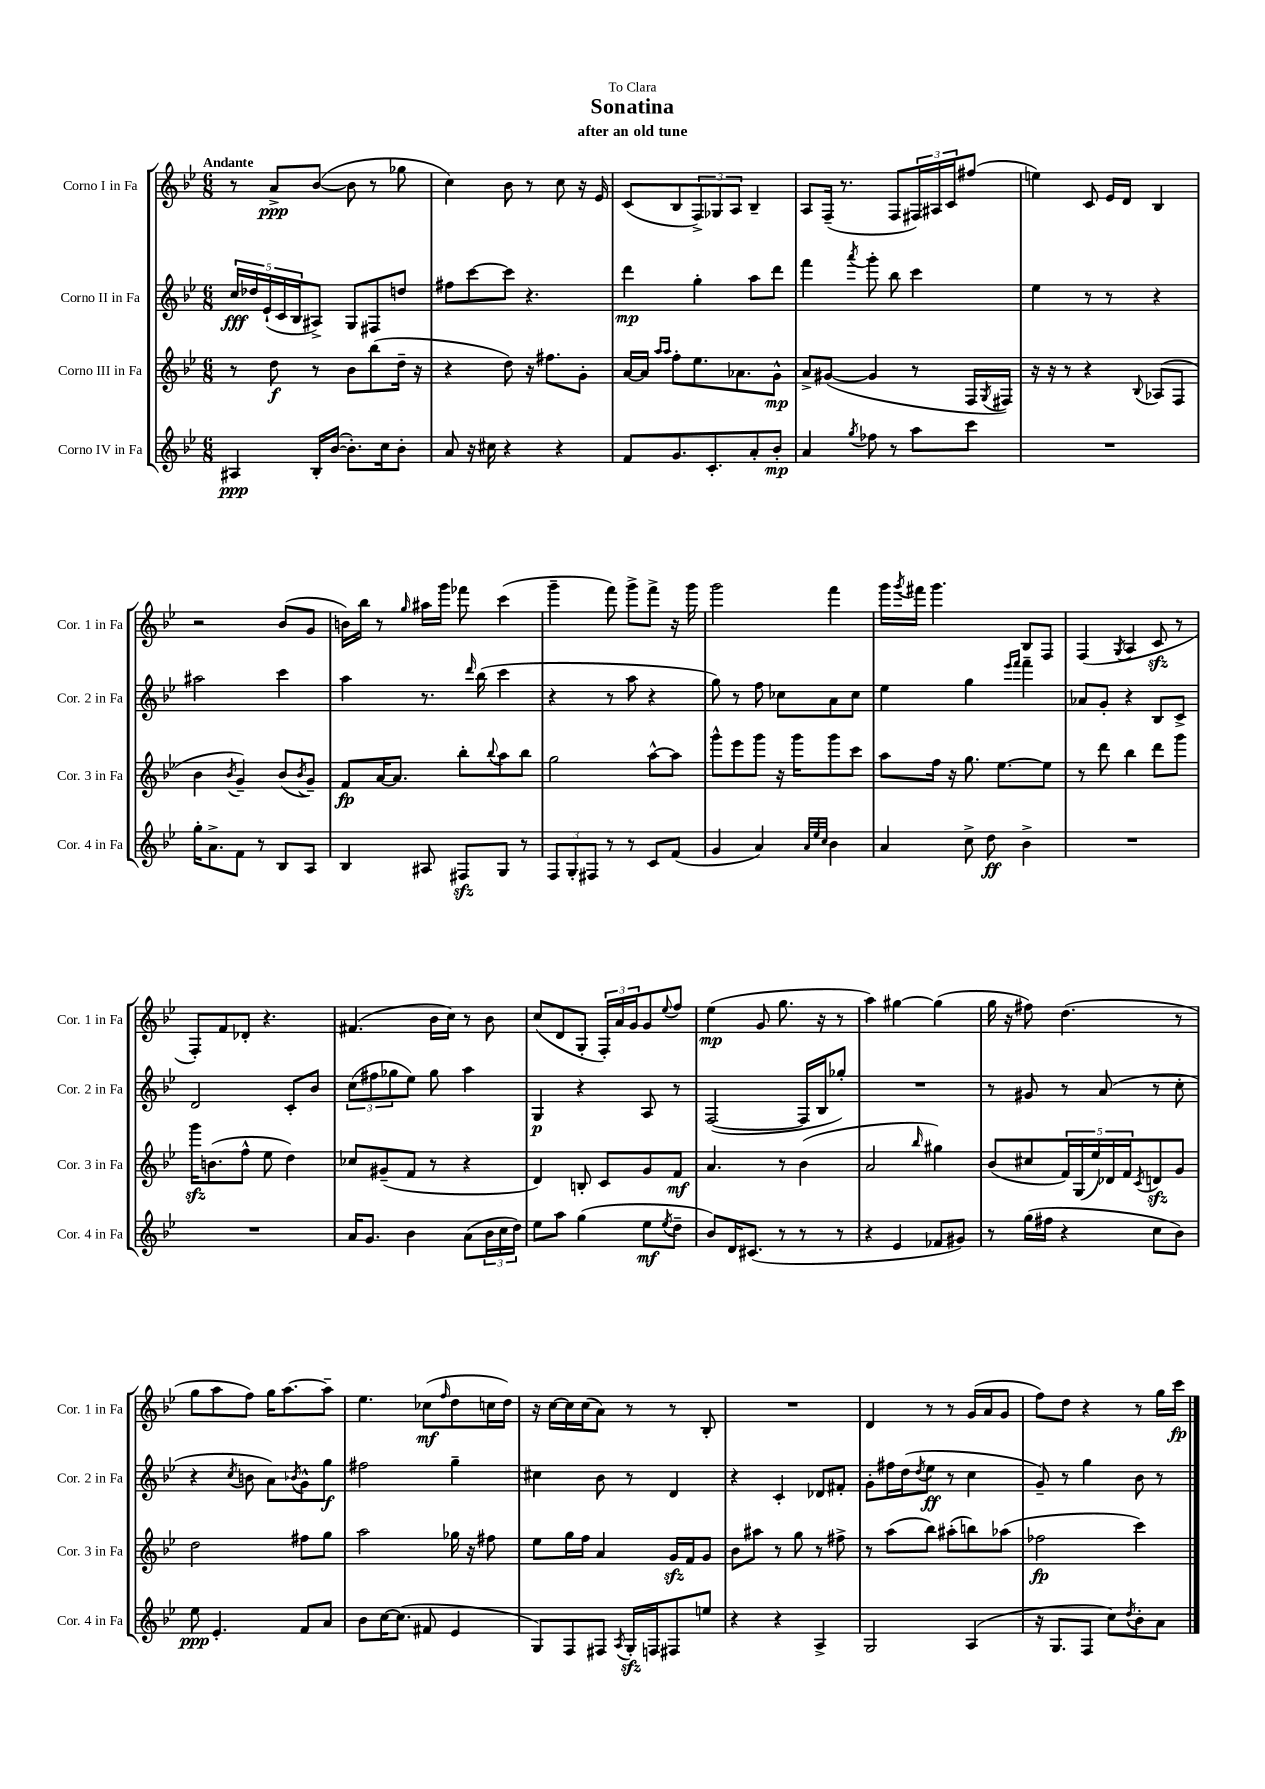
\header { title = "Sonatina" subtitle = "after an old tune" dedication = "To Clara" }
<<
\new StaffGroup <<
\new Staff = "s0" \with { instrumentName = "Corno I in Fa" shortInstrumentName = "Cor. 1 in Fa" } {
    \clef treble \key bes \major \numericTimeSignature \time 6/8 \tempo "Andante"
    r8 a'8->\ppp bes'8~( bes'8 r8 ges''8 |
    c''4) bes'8 r8 c''8 r16 ees'16 |
    c'8( bes8 \tuplet 3/2 { f8->) ges8 a8 } bes4-- |
    a8 f16--( r8. f8 \tuplet 3/2 { fis16) ais16 c'16 } fis''8( |
    e''4) c'8 ees'16 d'16 bes4 |
    r2 bes'8( g'8 |
    b'16) bes''16 r8 \grace { g''16 } ais''16 g'''16 fes'''8 c'''4( |
    g'''4-- f'''8) g'''8-> f'''8-> r16 g'''16 |
    g'''2 f'''4 |
    g'''16 \acciaccatura { g'''8 } fis'''16 g'''4. bes8 f8 |
    f4( \acciaccatura { g8 } a4 c'8\sfz r8 |
    f8-.) f'8 des'8-. r4. |
    fis'4.( bes'16 c''16) r8 bes'8 |
    c''8( d'8 g8-. \tuplet 3/2 { f16-.) a'16 g'16 } g'8 \appoggiatura { ees''8 } f''8 |
    ees''4\mp( g'8 g''8. r16 r8 |
    a''4) gis''4~ gis''4( |
    g''16 r16 fis''8) d''4.( r8 |
    g''8 a''8 f''8) g''16 a''8.~ a''8-- |
    ees''4. ces''8\mf( \grace { f''16 } d''8 c''16 d''16) |
    r16 c''16~ c''16 c''16( a'8) r8 r8 bes8-. |
    R2. |
    d'4 r8 r8 g'16( a'16 g'8 |
    f''8) d''8 r4 r8 g''16 c'''16\fp \bar "|." |
}
\new Staff = "s1" \with { instrumentName = "Corno II in Fa" shortInstrumentName = "Cor. 2 in Fa" } {
    \clef treble \key bes \major \numericTimeSignature \time 6/8
    \tuplet 5/4 { c''16\fff des''16 ees'16-!( c'16 bes16 } ais8->) g8 fis8 d''8 |
    fis''8 c'''8~ c'''8 r4. |
    d'''4\mp g''4-. a''8 d'''8 |
    f'''4 \acciaccatura { a'''8 } g'''8-. bes''8 c'''4 |
    ees''4 r8 r8 r4 |
    ais''2 c'''4 |
    a''4 r8. \grace { d'''16 } bes''16( c'''4 |
    r4 r8 a''8 r4 |
    g''8) r8 f''8 ces''8 a'8 ces''8 |
    ees''4 g''4 \grace { ees'''16 f'''16 } f'''4-- |
    aes'8 g'8-. r4 bes8 c'8-> |
    d'2 c'8-. bes'8 |
    \tuplet 3/2 { c''8( fis''8 ges''8 } ees''8) ges''8 a''4 |
    g4\p r4 a8 r8 |
    f2~( f16 bes16 ges''8-.) |
    R2. |
    r8 gis'8 r8 a'8( r8 c''8-. |
    r4 \acciaccatura { c''8 } b'8 a'8) \acciaccatura { bes'8 } g'8-^ g''8\f |
    fis''2 g''4-- |
    cis''4 bes'8 r8 d'4 |
    r4 c'4-. des'8 fis'8-. |
    g'8-. fis''16 d''16( \acciaccatura { d''8 } ees''8\ff r8 c''4 |
    g'8--) r8 g''4 bes'8 r8 \bar "|." |
}
\new Staff = "s2" \with { instrumentName = "Corno III in Fa" shortInstrumentName = "Cor. 3 in Fa" } {
    \clef treble \key bes \major \numericTimeSignature \time 6/8
    r8 d''8\f r8 bes'8 bes''8( d''16-- r16 |
    r4 d''8) r16 fis''8. g'8-. |
    a'16~ a'16 \grace { a''16 a''16 } f''8-. ees''8. aes'8. g'8-^\mp |
    a'8-> gis'8~( gis'4 r8 f16 \acciaccatura { g8 } fis16) |
    r16 r16 r8 r4 \appoggiatura { bes8 } aes8( f8 |
    bes'4 \acciaccatura { bes'8 } g'4--) bes'8( \acciaccatura { bes'8 } g'8--) |
    f'8\fp a'16~ a'8. bes''8-. \appoggiatura { bes''8 } a''8 bes''8 |
    g''2 a''8~-^ a''8 |
    g'''8-^ ees'''8 g'''8 r16 g'''16 g'''8 c'''8 |
    a''8 f''16 r16 g''8. ees''8.~ ees''8 |
    r8 d'''8 bes''4 d'''8 g'''8 |
    g'''16\sfz b'8.( f''8-^ ees''8 d''4) |
    ces''8 gis'8--( f'8 r8 r4 |
    d'4) b8-. c'8 g'8 f'8\mf |
    a'4. r8 bes'4( |
    a'2 \grace { bes''16 } gis''4) |
    bes'8( cis''8 \tuplet 5/4 { f'16) g16( ees''16) des'16 f'16 } \acciaccatura { c'8 } d'8\sfz g'8 |
    d''2 fis''8 g''8 |
    a''2 ges''16 r16 fis''8 |
    ees''8 g''16 f''16 a'4 g'16\sfz f'16 g'8 |
    bes'8 ais''8 r8 g''8 r8 fis''8-> |
    r8 a''8( bes''8) ais''8-.( b''8) aes''8( |
    fes''2\fp c'''4) \bar "|." |
}
\new Staff = "s3" \with { instrumentName = "Corno IV in Fa" shortInstrumentName = "Cor. 4 in Fa" } {
    \clef treble \key bes \major \numericTimeSignature \time 6/8
    ais4\ppp bes16-. bes'16~( bes'8.-.) c''16 bes'8-. |
    a'8 r16 cis''16 r4 r4 |
    f'8 g'8. c'8.-. a'8-. bes'8-.\mp |
    a'4 \acciaccatura { g''8 } fes''8 r8 a''8 c'''8 |
    R2. |
    g''16-. a'8.-> f'8 r8 bes8 a8 |
    bes4 ais8 fis8\sfz g8 r8 |
    \tuplet 3/2 { f8 g8-. fis8 } r8 r8 c'8 f'8( |
    g'4 a'4) \grace { a'32 ees''32 c''32 } bes'4 |
    a'4 c''8-> d''8\ff bes'4-> |
    R2. |
    R2. |
    a'16 g'8. bes'4 a'8( \tuplet 3/2 { bes'16 c''16 d''16) } |
    ees''8 a''8 g''4( ees''8\mf \acciaccatura { ees''8 } d''8-- |
    bes'8) d'16 cis'8.( r8 r8 r8 |
    r4 ees'4 fes'8 gis'8) |
    r8 g''16( fis''16 r4 c''8 bes'8) |
    ees''8\ppp ees'4.-. f'8 a'8 |
    bes'8 c''16~ c''8.( fis'8 ees'4 |
    g8) f8 fis8 \acciaccatura { a8 } g16-.\sfz f16 fis8 e''8 |
    r4 r4 a4-> |
    g2 a4( |
    r16 g8. f8 c''8) \acciaccatura { d''8 } bes'8-. a'8 \bar "|." |
}
>>
>>
\layout { \context { \Score \remove "Bar_number_engraver" } }
